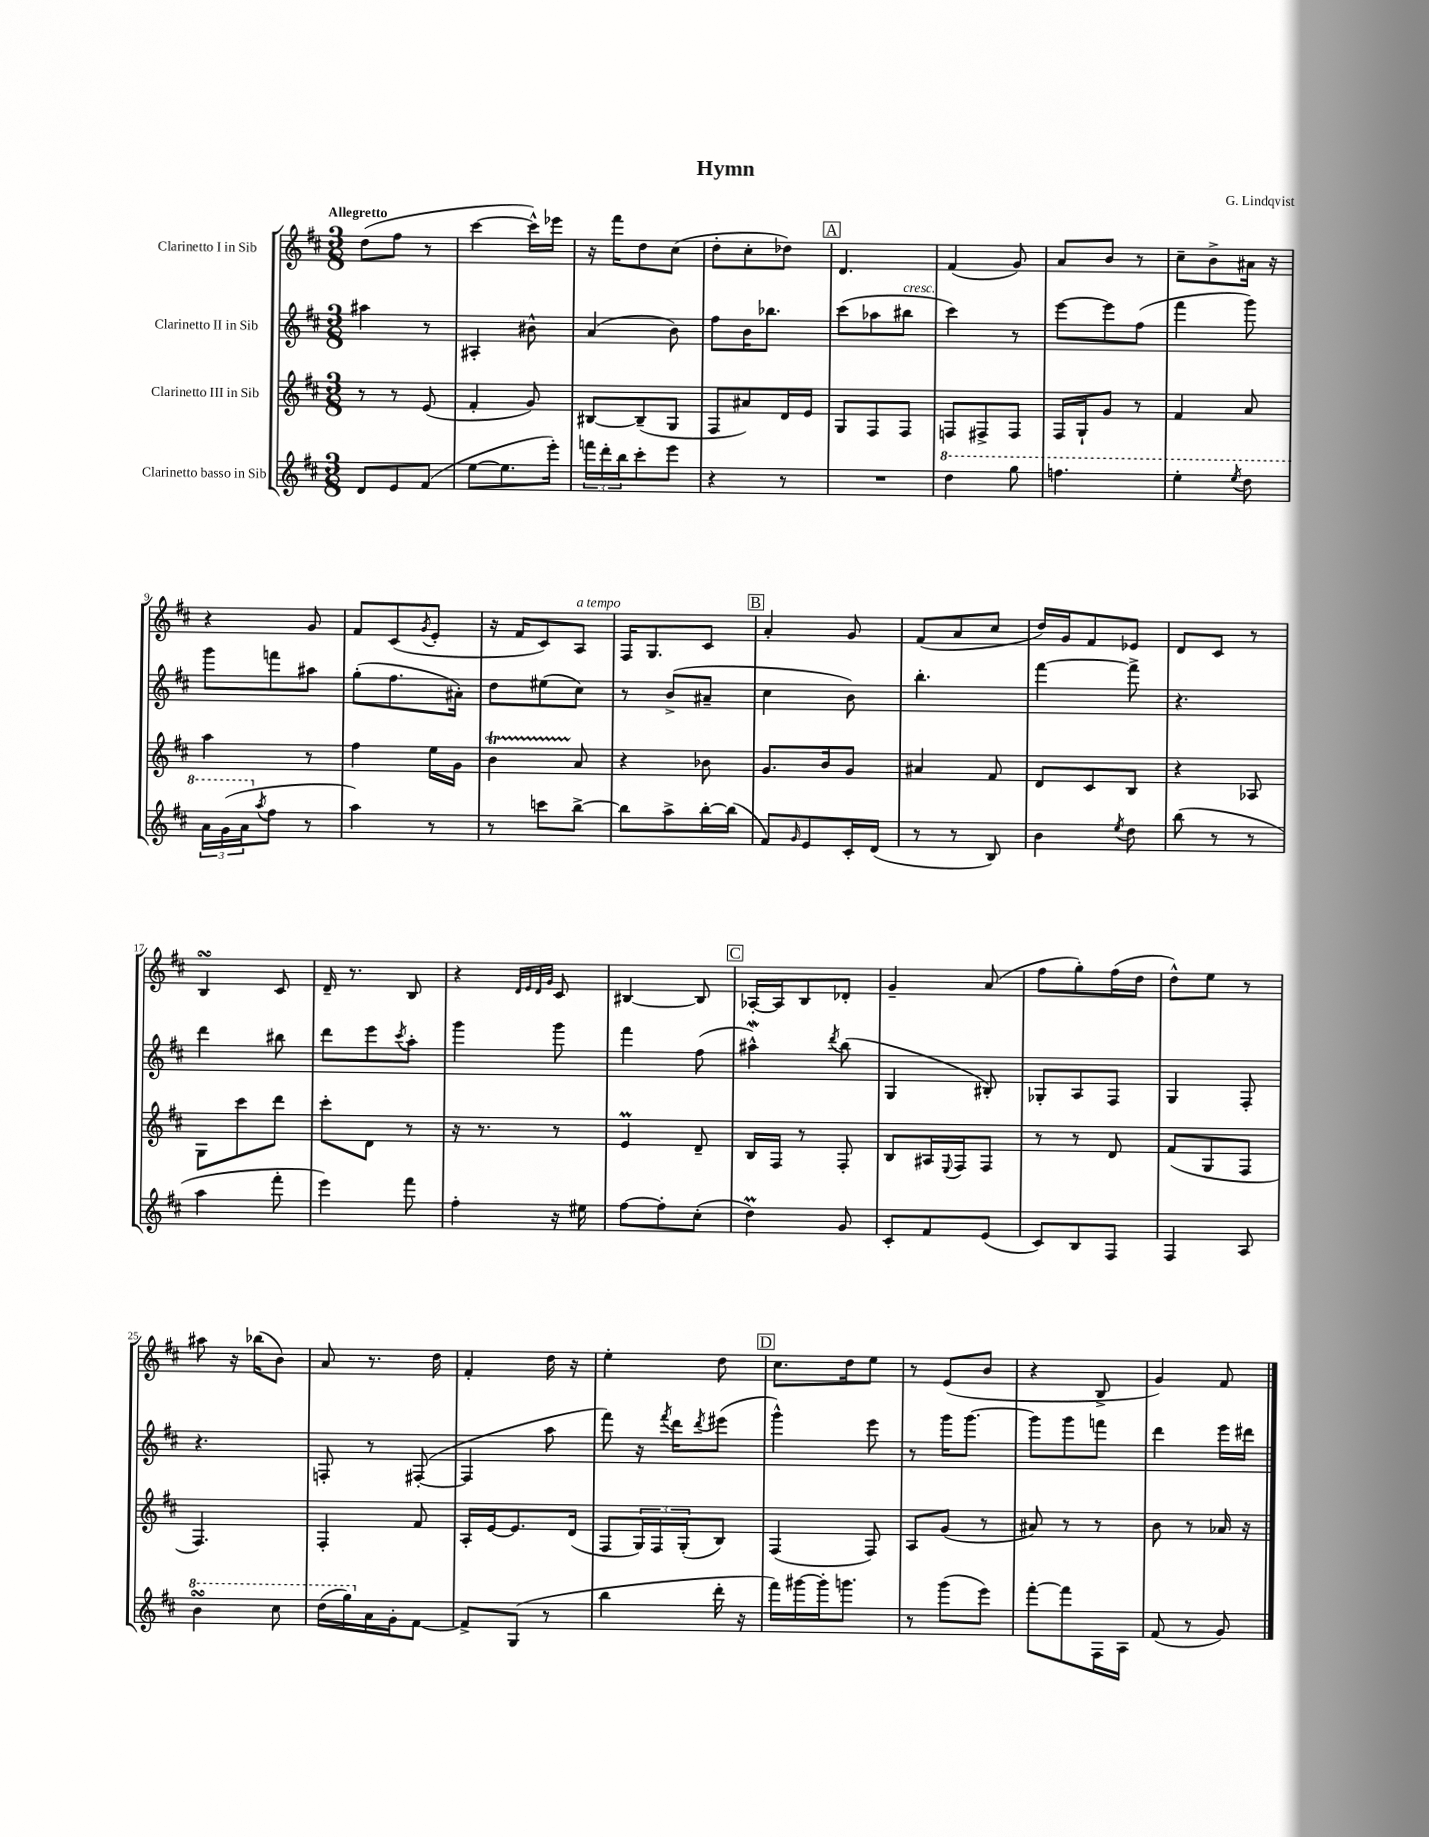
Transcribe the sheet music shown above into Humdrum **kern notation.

**kern	**kern	**kern	**kern
*part4	*part3	*part2	*part1
*staff4	*staff3	*staff2	*staff1
*I"Clarinetto basso in Sib	*I"Clarinetto III in Sib	*I"Clarinetto II in Sib	*I"Clarinetto I in Sib
*clefG2	*clefG2	*clefG2	*clefG2
*k[f#c#]	*k[f#c#]	*k[f#c#]	*k[f#c#]
*M3/8	*M3/8	*M3/8	*M3/8
=1	=1	=1	=1
!	!	!	!LO:TX:a:B:t=Allegretto
8d/L	8r	4aa#X\	(8dd\L
8e/	8r	.	8ff#\J
(8f#/J	(8e/	8r	8r
=2	=2	=2	=2
[8ee\L	4f#'/	4A#X'/	[4ccc#\
8.ee\]	.	.	.
.	8g/)	8b#X^^\	16ccc#^^\LL])
16eee'\Jk)	.	.	16eee-X\JJ
=3	=3	=3	=3
24fffn\LL	[8B#X/L	(4a/	16r
24ddd'\	.	.	.
.	.	.	16fff#\KL
24bb\J	.	.	.
8ccc#'\	(8B#~/]	.	8dd\
8eee\J	8G/J	8b\)	(8cc#\J
=4	=4	=4	=4
4r	8F#/L	8ff#\L	8dd'\L
.	8a#X/)	16b\K	8cc#'\
.	.	8.bb-X\J	.
8r	16d/L	.	8dd-X\J)
.	16e/JJ	.	.
!!LO:REH:place=s1:t=A
=5	=5	=5	=5
4.r	8G/L	(8ccc#\L	4.d/
.	8F#/	8aa-X\	.
!	!	!LO:TX:a:i:t=cresc.	!
.	8F#/J	8bb#X\J	.
=6	=6	=6	=6
*8va	*	*	*
4ddd\	8Fn/L	4ccc#\)	(4f#/
.	8F#X^/	.	.
8ggg\	8F#/J	8r	8g/)
=7	=7	=7	=7
4.fffn\	16F#/LL	[8eee\L	8a/L
.	16G`/J	.	.
.	8g/J	8eee\]	8b/J
.	8r	(8ff#\J	8r
=8	=8	=8	=8
4eee'\	4f#/	4fff#\	8cc#~\L
.	.	.	8b^\
8qeee/	.	.	.
8ddd\	8a/	8ggg\)	16a#X\Jk
.	.	.	16r
!!LO:LB:g=z
=9	=9	=9	=9
24aa\LL	4aa\	8ggg\L	4r
(24gg\	.	.	.
24aa\J	.	.	.
*X8va	*	*	*
8qaa/	.	.	.
8ff#\J	.	8fffn\	.
8r	8r	8aa#X\J	8g/
=10	=10	=10	=10
4aa\)	4ff#\	(8gg'\L	8f#/L
.	.	8.ff#\	(8c#/
.	.	.	8qg/
8r	16ee\LL	.	8e'/J
.	16g\JJ	16a#X'\Jk)	.
=11	=11	=11	=11
8r	4bT\	8dd\L	16r
.	.	.	16f#/KL
8cccn\L	.	(8ee#X\	8c#/)
!	!	!	!LO:TX:a:i:t=a tempo
[8bb^\J	8a/	8cc#\J)	8A/J
=12	=12	=12	=12
8bb\L]	4r	8r	16F#/KL
.	.	.	8.G/
8aa^\	.	(8b^/L	.
[16bb'\L	8b-X\	8a#X~/J	8c#/J
(16bb\JJ]	.	.	.
!!LO:REH:place=s1:t=B
=13	=13	=13	=13
8f#/L)	8.g/L	4cc#\	4a'/
16qqg/	.	.	.
8e/	.	.	.
.	16b/k	.	.
16c#'/L	8g/J	8b\)	8g/
(16d/JJ	.	.	.
=14	=14	=14	=14
8r	4a#X/	4.bb'\	(8f#/L
8r	.	.	8a/
8B/)	8f#/	.	8cc#/J
=15	=15	=15	=15
4b\	8d/L	[4fff#\	16dd/LL)
.	.	.	16g/J
.	8c#/	.	8f#/
8qee/	.	.	.
8dd\	8B/J	8fff#^\]	8e-X/J
=16	=16	=16	=16
(8bb\	4r	4.r	8d/L
8r	.	.	8c#/J
8r	8A-X/	.	8r
!!LO:LB:g=z
=17	=17	=17	=17
4aa\	8G\L	4ddd\	4BsSSS/
.	8ccc#\	.	.
8fff#'\	8ddd\J	8bb#X\	8c#/
=18	=18	=18	=18
4eee\)	8ccc#'\L	8ddd\L	16d~/
.	.	.	8.r
.	8d\J	8eee\	.
.	.	8qccc#/	.
8fff#\	8r	8aa'\J	8B/
=19	=19	=19	=19
4ff#'\	16r	4ggg\	4r
.	8.r	.	.
.	.	.	32qqd/LLL
.	.	.	32qqe/
.	.	.	32qqd/
.	.	.	32qqg/JJJ
16r	8r	8ggg\	8c#/
16ee#X\	.	.	.
=20	=20	=20	=20
[8ff#\L	4eM/	4fff#\	[4B#X/
8ff#'\]	.	.	.
(8cc#'\J	8d~/	(8ff#\	8B#/]
!!LO:REH:place=s1:t=C
=21	=21	=21	=21
4ddM\)	16B/LL	4aa#XW^^\)	[16A-X'/LL
.	16F#/JJ	.	16A-/J]
.	8r	.	8B/
.	.	8qddd/	.
8g/	8F#'/	(8bb\	8d-X'/J
=22	=22	=22	=22
8c#'/L	8B/L	4G/	4g~/
8f#/	16A#X/L	.	.
.	8qqE/	.	.
.	16F#/J	.	.
(8e/J	8F#/J	8B#X'/)	(8a/
=23	=23	=23	=23
8c#/L)	8r	8G-X'/L	8ff#\L
8B/	8r	8A/	8gg'\)
8F#/J	8d/	8F#/J	(16ff#\L
.	.	.	16dd\JJ
=24	=24	=24	=24
4F#/	(8f#/L	4G/	8dd^^\L)
.	8G/	.	8ee\J
8A/	8F#/J	8F#'/	8r
!!LO:LB:g=z
=25	=25	=25	=25
*8va	*	*	*
4bbsSSS\	4.F#/)	4.r	8aa#X\
.	.	.	16r
.	.	.	(16bb-X\KL
8ccc#\	.	.	8b\J)
=26	=26	=26	=26
(16ddd\LL	4F#'/	8Fn'/	8a/
16ggg\)	.	.	.
*X8va	*	*	*
16a\	.	8r	8.r
16g'\J	.	.	.
[8f#\J	8f#/	([8F#X'/	.
.	.	.	16dd\
=27	=27	=27	=27
8f#^/L]	16A'/LL	4F#/]	4f#'/
.	[16e/J	.	.
(8G/J	8.e/]	.	.
8r	.	8aa\	16dd\
.	(16d/Jk	.	16r
=28	=28	=28	=28
4bb\	8F#/L	8fff#\)	4ee'\
.	24G/L)	16r	.
.	24F#/	.	.
.	.	8qfff#/	.
.	.	16ddd\KL	.
.	(24G'/J	.	.
.	.	8qddd/	.
16ddd'\	8B/J)	(8eee#X\J	8dd\
16r	.	.	.
!!LO:REH:place=s1:t=D
=29	=29	=29	=29
16fff#\LL)	(4F#/	4ggg^^\)	8.cc#\L
[16ggg#X\	.	.	.
16ggg#'\J]	.	.	.
8.gggn\J	.	.	16dd\k
.	8F#/)	8eee\	8ee\J
=30	=30	=30	=30
8r	8A/L	8r	8r
(8ggg\L	(8g/J	16ggg\KL	(8e/L
.	.	[8.ggg\J	.
8eee\J)	8r	.	8b/J
=31	=31	=31	=31
[8fff#'\L	8a#X/)	8ggg\L]	4r
8fff#\]	8r	8ggg\	.
16F#\L	8r	8fffn\J	8B^/
16A\JJ	.	.	.
=32	=32	=32	=32
(8f#/	8b\	4ddd\	4g/)
8r	8r	.	.
8g/)	16a-X/	16eee\LL	8f#/
.	16r	16ddd#X\JJ	.
==	==	==	==
*-	*-	*-	*-
